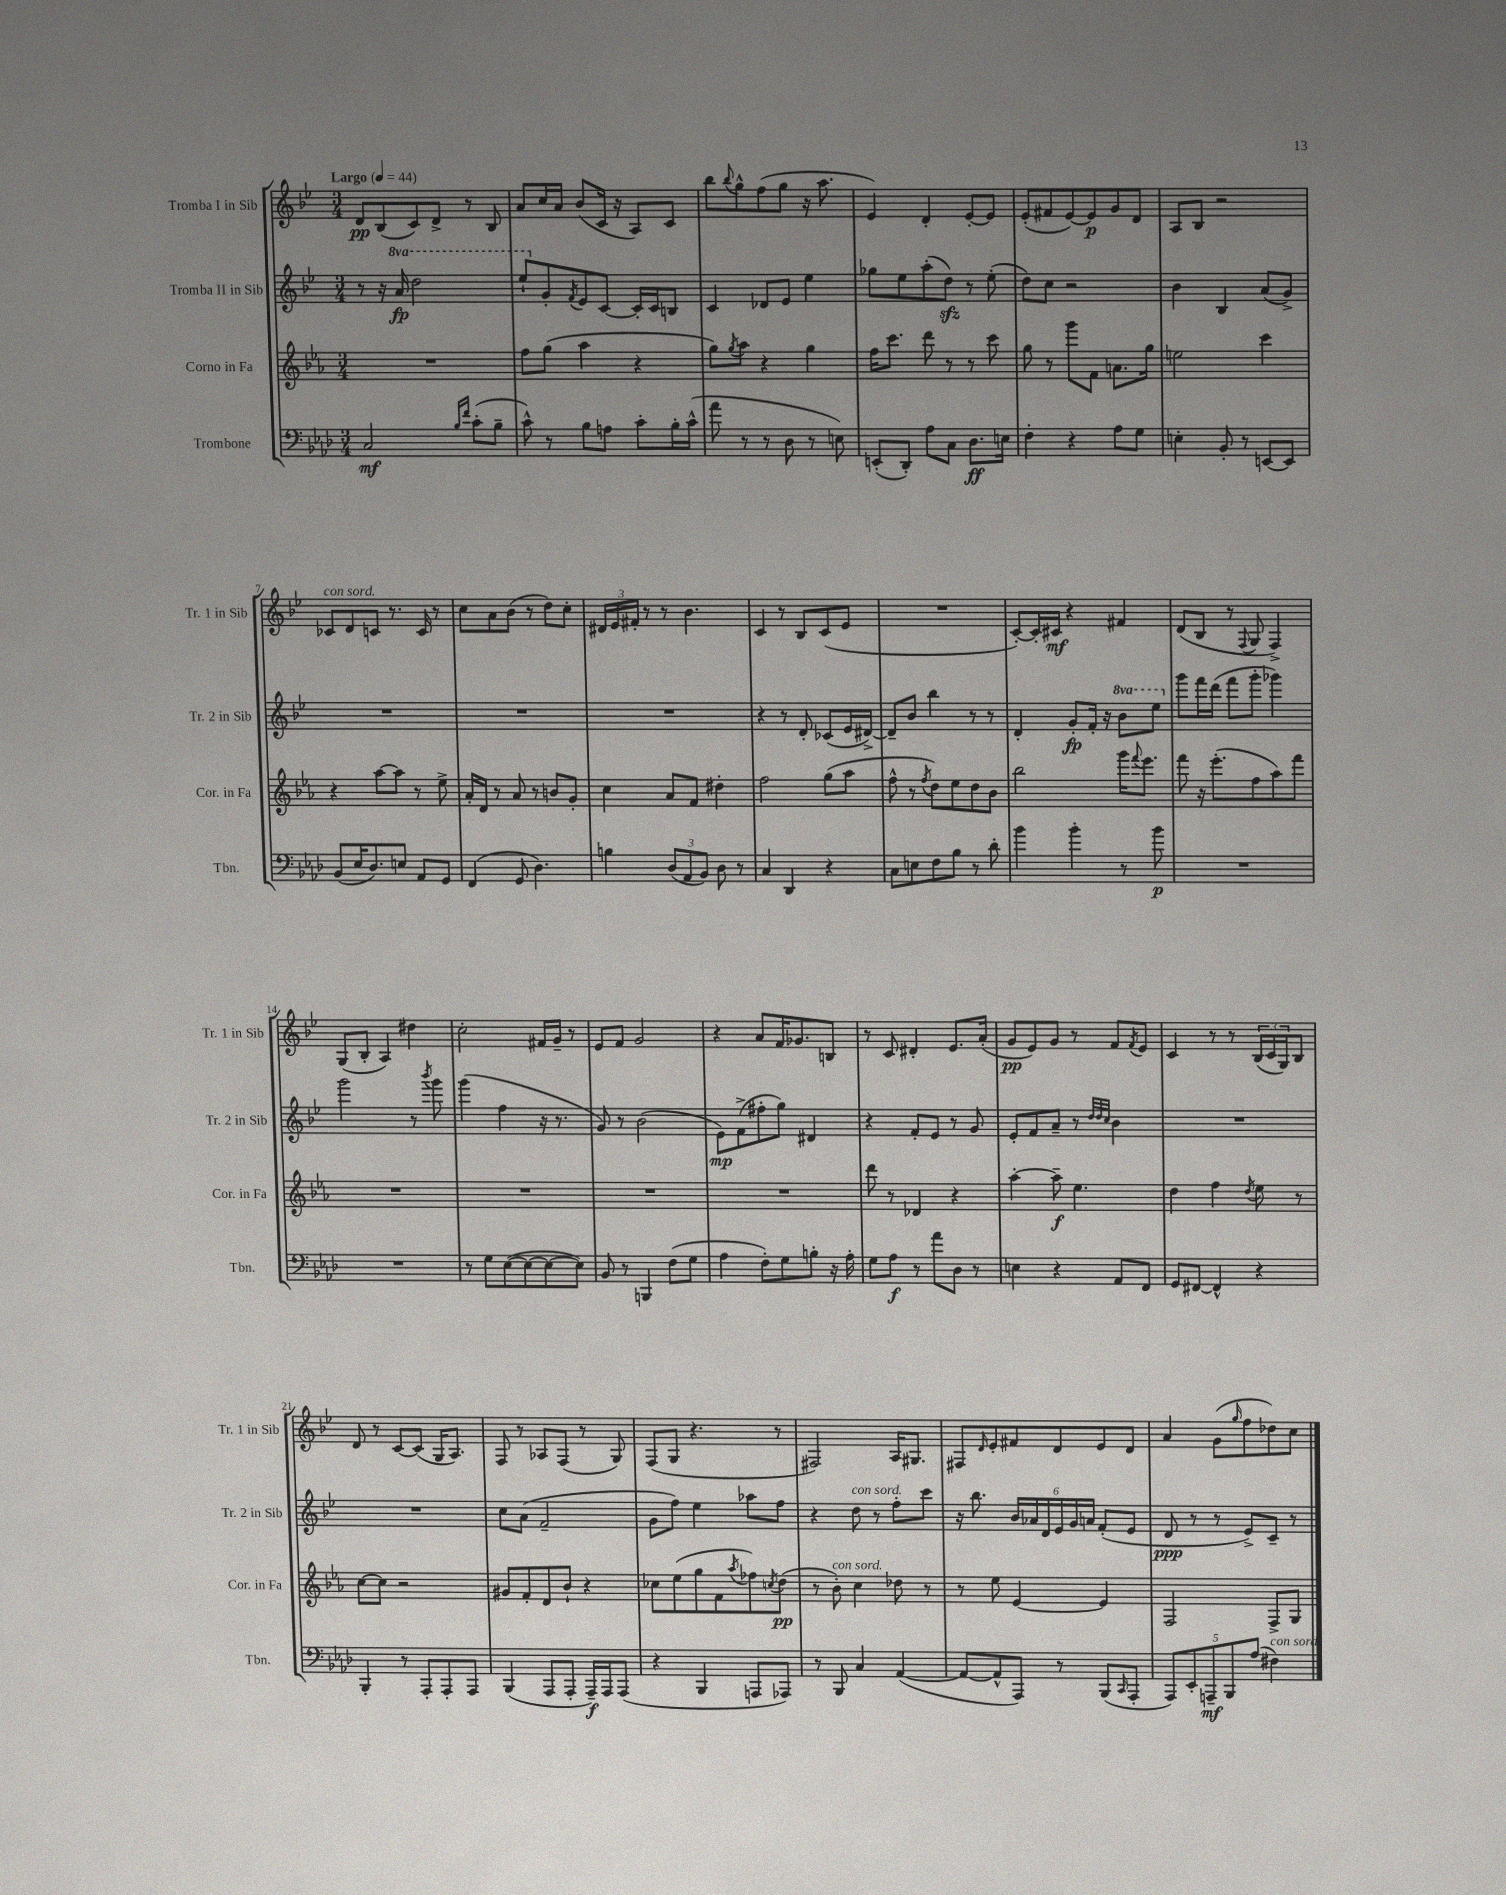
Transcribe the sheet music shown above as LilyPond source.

<<
\new StaffGroup <<
\new Staff = "s0" \with { instrumentName = "Tromba I in Sib" shortInstrumentName = "Tr. 1 in Sib" } {
    \clef treble \key bes \major \numericTimeSignature \time 3/4 \tempo "Largo" 4 = 44
    d'8\pp bes8( c'8) d'8-> r8 bes8 |
    a'8 c''16 a'16 bes'8( c'16 r16 a8) c'8 |
    bes''8 \appoggiatura { bes''8 } g''8-^ f''8( g''8 r16 a''8. |
    ees'4) d'4-. ees'8~-. ees'8 |
    ees'8-.( fis'8 ees'8~) ees'8\p g'8 d'8 |
    a8 bes8 r2 |
    ces'8^\markup { \italic "con sord." } d'8 c'8 r8. c'16 r8 |
    c''8 a'8 bes'8( r8 d''8) c''8-. |
    \tuplet 3/2 { dis'16 ees'16 fis'16-. } r8 r8 bes'4. |
    c'4 r8 bes8 c'8( ees'8 |
    R2. |
    c'8~-.) c'16-. cis'16\mf r4 fis'4 |
    d'8( bes8 r8 \appoggiatura { f8 } g8 f4->) |
    g8( bes8-. a4) dis''4 |
    c''2-. fis'16 g'16-- r8 |
    ees'8 f'8 g'2 |
    r4 a'8 f'16 ges'8. b8 |
    r8 c'8 dis'4-. ees'8. a'16-.( |
    g'8\pp ees'8) g'8 r8 f'8 \acciaccatura { f'8 } ees'8 |
    c'4 r8 r8 \tuplet 3/2 { bes16( c'16 g16) } bes8 |
    d'8 r8 c'8~ c'8( g16 a8.) |
    f8 r8 aes8 f8( r8 g8) |
    f8( g8 r4. r8 |
    fis2) a16 gis8. |
    fis8 \grace { d'16 } ees'8-. fis'8 d'8 ees'8 d'8 |
    a'4 g'8( \grace { g''16 } f''8 des''8) c''8 \bar "|." |
}
\new Staff = "s1" \with { instrumentName = "Tromba II in Sib" shortInstrumentName = "Tr. 2 in Sib" } {
    \clef treble \key bes \major \numericTimeSignature \time 3/4 \set Staff.ottavationMarkups = #ottavation-simple-ordinals
    r8 r16 \ottava #1 a''16\fp d'''2 |
    ees'''8-! \ottava #0 g'8-. \acciaccatura { f'8 } ees'8 c'8~ c'16-. c'16 b8 |
    c'4 des'8 ees'8 ees''4 |
    ges''8 ees''8 a''8-.( d''8\sfz) r8 ees''8-.( |
    d''8) c''8 r2 |
    bes'4 bes4 a'8( g'8->) |
    R2. |
    R2. |
    R2. |
    r4 r8 d'8-. ces'8( ees'16 dis'16~->) |
    dis'8-- bes'8 bes''4 r8 r8 |
    d'4-. g'8-.\fp f'16-. r16 \ottava #1 bes''8 ees'''8 \ottava #0 |
    g'''8 f'''16 d'''16( f'''8 g'''8-. ges'''4) |
    g'''2 r8 \acciaccatura { bes'''8 } g'''8 |
    g'''4( f''4 r16 r8. |
    g'8) r8 bes'2( |
    ees'8\mp) f'8->( fis''8-. g''8) dis'4 |
    r4 f'8-. ees'8 r8 g'8 |
    ees'8-. f'8 a'8-- r8 \grace { d''32 d''32 c''32 } bes'4 |
    R2. |
    R2. |
    c''8 a'8( f'2-- |
    g'8 f''8) ees''4 aes''8 f''8 |
    r4 d''8^\markup { \italic "con sord." } r8 f''8-. c'''8 |
    r16 bes''8. \tuplet 6/4 { bes'16 aes'16 d'16 ees'16 g'16 a'16 } f'8-.( ees'8 |
    d'8\ppp r8 r8 ees'8->) c'8-- r8 \bar "|." |
}
\new Staff = "s2" \with { instrumentName = "Corno in Fa" shortInstrumentName = "Cor. in Fa" } {
    \clef treble \key ees \major \numericTimeSignature \time 3/4
    R2. |
    f''8 g''8( aes''4 r4 |
    g''8) \acciaccatura { g''8 } aes''8 r4 g''4 |
    f''16 c'''8. d'''8 r8 r8 c'''8 |
    g''8 r8 g'''8 f'8 a'8. g''16 |
    e''2 c'''4 |
    r4 aes''8~ aes''8 r8 ees''8-> |
    aes'16-. d'16 r8 aes'8 r8 b'8 g'8-. |
    c''4 aes'8 f'8 dis''4-. |
    f''2 g''8( aes''8 |
    f''8-^ r8 \acciaccatura { f''8 } d''8) ees''8 d''8 bes'8 |
    bes''2 g'''16 \appoggiatura { f'''8 } ees'''8. |
    f'''8 r16 ees'''8.-.( f''8 aes''8) f'''8 |
    R2. |
    R2. |
    R2. |
    R2. |
    d'''8 r8 des'4 r4 |
    aes''4~-. aes''8--\f ees''4. |
    d''4 f''4 \acciaccatura { d''8 } ees''8 r8 |
    c''8~ c''8 r2 |
    gis'8 f'8-. d'8 bes'8-! r4 |
    ces''8 ees''8( g''8 f'8 \acciaccatura { aes''8 } fes''8) \acciaccatura { c''8 } d''8\pp( |
    r8 bes'8-.^\markup { \italic "con sord." }) c''4 des''8 r8 |
    r8 ees''8 ees'4~ ees'4 |
    f2 f8-> g8 \bar "|." |
}
\new Staff = "s3" \with { instrumentName = "Trombone" shortInstrumentName = "Tbn." } {
    \clef bass \key aes \major \numericTimeSignature \time 3/4
    c2\mf \grace { bes16 f'16 } c'8-.( bes8-- |
    c'8-^) r8 bes8 a8 c'8-. bes16-. c'16-^( |
    aes'8 r8 r8 des8 r8 e8) |
    e,8-.( des,8-.) aes8 c8 des8.\ff e16 |
    f4-. r4 aes8 g8 |
    e4-. bes,8-. r8 e,8~ e,8 |
    bes,8( ees16 des8.) e8 aes,8 g,8 |
    f,4( g,8 des4.) |
    b4 \tuplet 3/2 { des8( aes,8 bes,8) } des8 r8 |
    c4 des,4 r4 |
    c8 e8 f8 bes8 r8 des'8-. |
    bes'4 bes'4-. r8 bes'8\p |
    R2. |
    R2. |
    r8 g8 ees8~( ees8~ ees8~ ees8) |
    bes,8 r8 b,,4 f8( g8 |
    aes4 f8-.) g8 b8-. r16 aes16-. |
    g8 aes8\f r8 aes'8 des8 r8 |
    e4 r4 aes,8 f,8 |
    g,8 fis,8~ fis,4-^ r4 |
    bes,,4-. r8 aes,,8-. aes,,8-. aes,,8 |
    bes,,4( aes,,8 aes,,8-. aes,,16--\f) aes,,16 aes,,8( |
    r4 bes,,4 a,,8 aes,,8) |
    r8 bes,,8 c4 aes,4~( |
    aes,8~ aes,8-^ aes,,8) r8 bes,,8( \grace { c,16 } aes,,8-. |
    \tuplet 5/4 { aes,,8) ees,8-. a,,8--\mf bes,,8 aes8( } fis4^\markup { \italic "con sord." }) \bar "|." |
}
>>
>>
